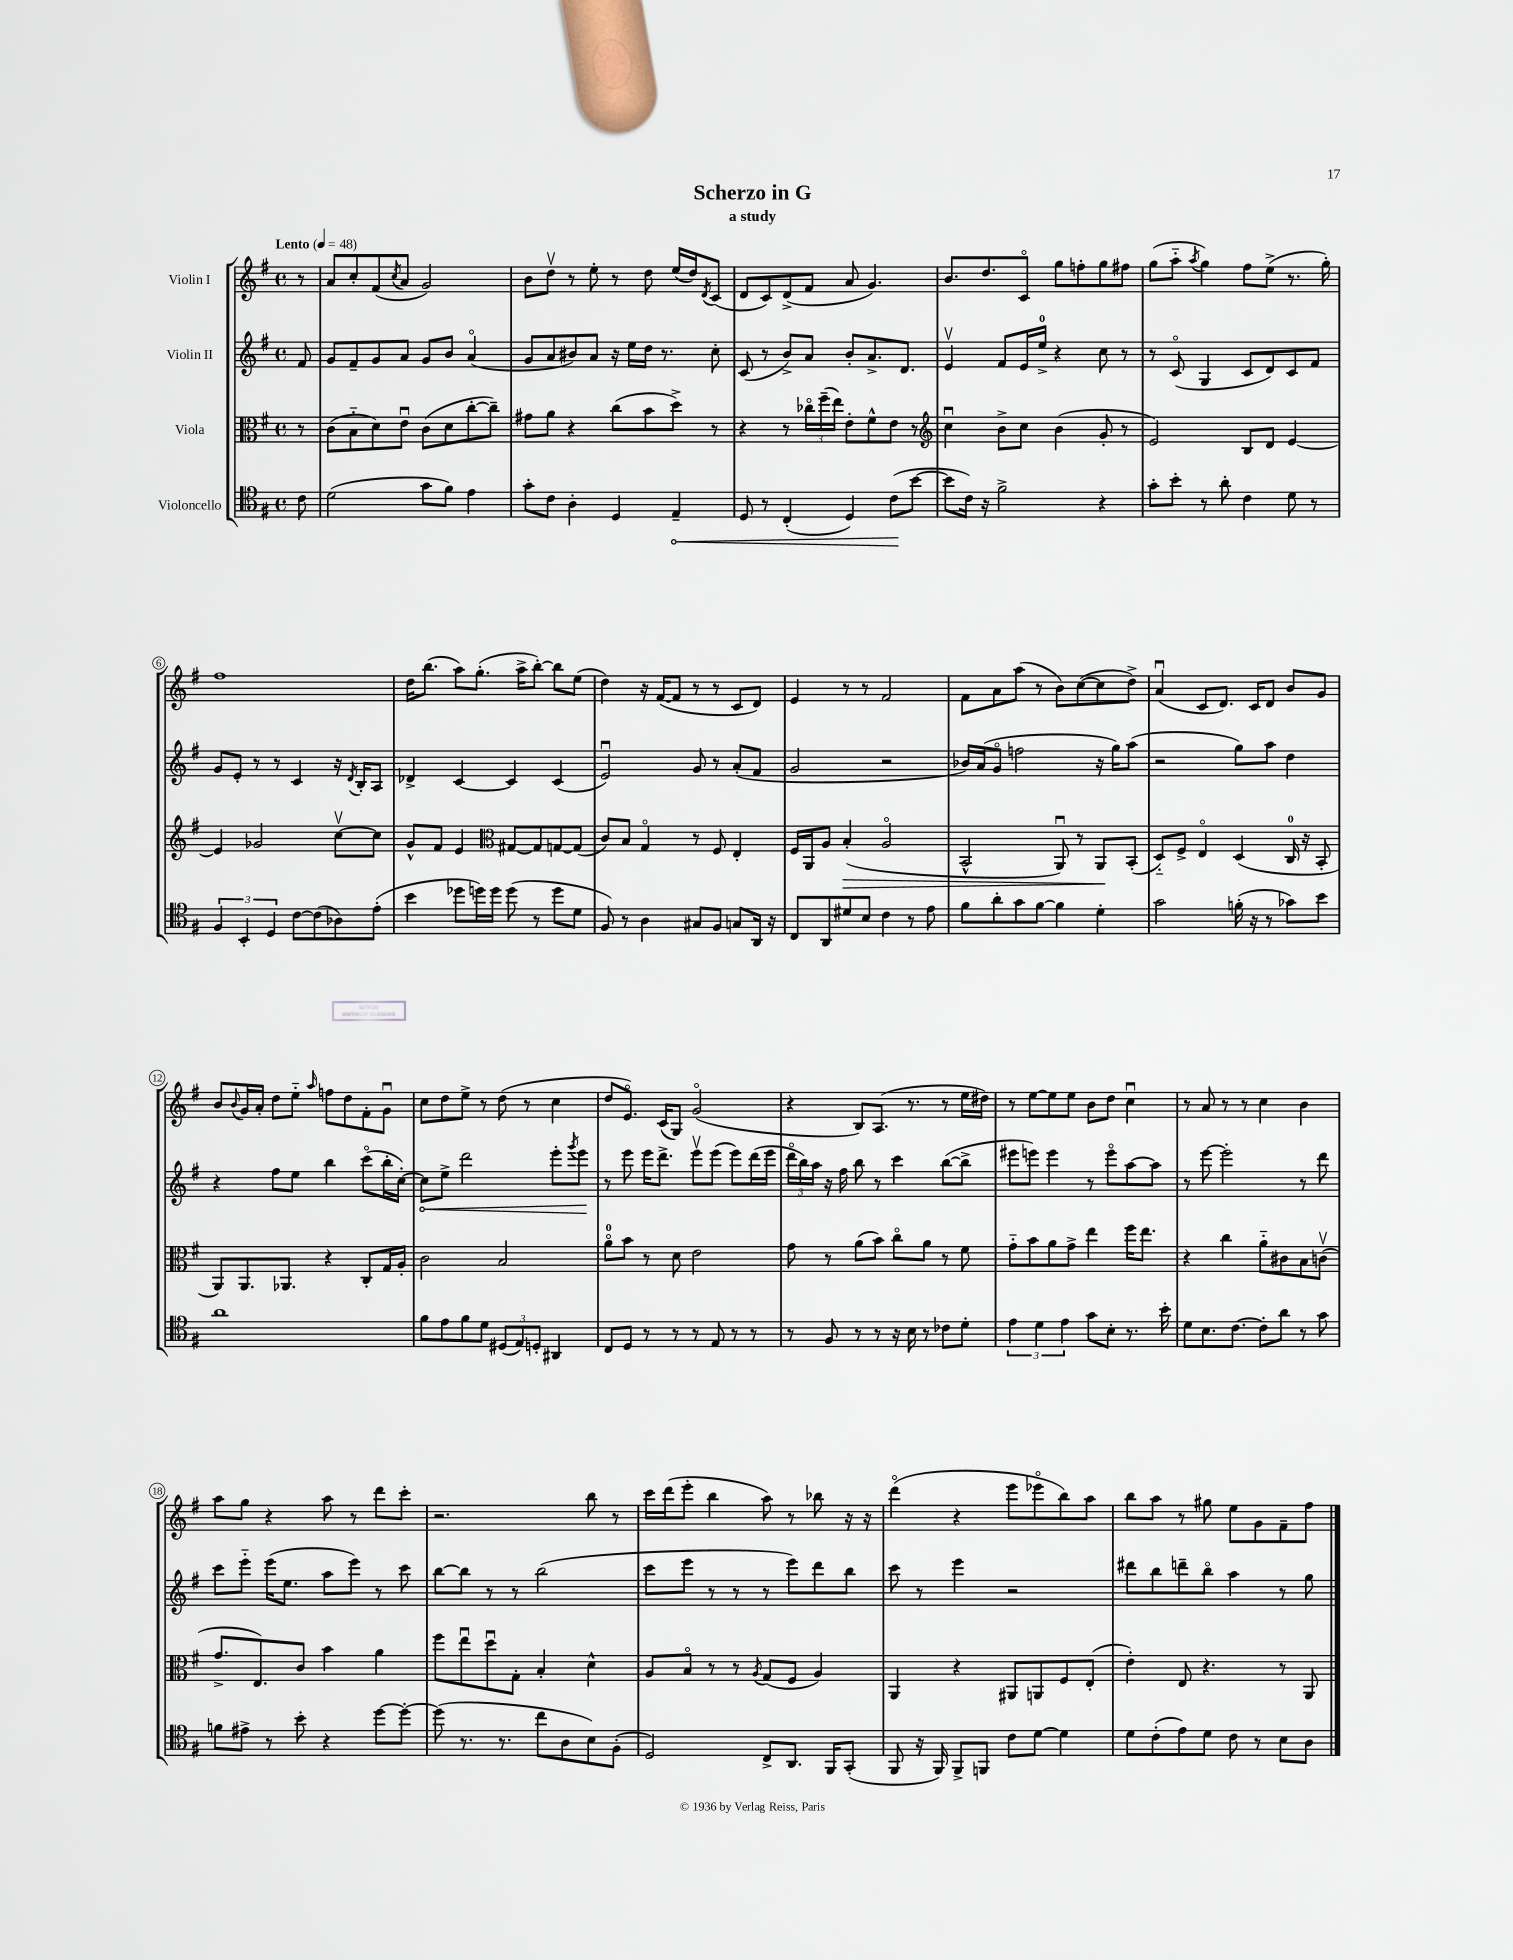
\header { title = "Scherzo in G" subtitle = "a study" }
<<
\new StaffGroup <<
\new Staff = "s0" \with { instrumentName = "Violin I" } {
    \clef treble \key g \major \defaultTimeSignature \time 4/4 \partial 8 \tempo "Lento" 4 = 48
    r8 |
    a'8 c''8-. fis'8( \acciaccatura { c''8 } a'8 g'2) |
    b'8 d''8\upbow r8 e''8-. r8 d''8 e''16( d''16) \acciaccatura { d'8 } c'8( |
    d'8 c'8) d'8->( fis'8 a'8 g'4.) |
    b'8. d''8. c'8\flageolet g''8 f''8-. g''8 fis''8 |
    g''8( a''8-_ \acciaccatura { a''8 } g''4) fis''8 e''8->( r8. g''16-.) |
    fis''1 |
    d''16 b''8.( a''8) g''8.-.( a''16-> b''8~-.) b''8 e''8( |
    d''4) r16 fis'16~( fis'8 r8 r8 c'8 d'8) |
    e'4 r8 r8 fis'2 |
    fis'8 a'8 a''8( r8 b'8) c''8~( c''8 d''8->) |
    a'4\downbow( c'8 d'8.) c'16 d'8 b'8 g'8 |
    b'8 \appoggiatura { b'8 } g'16 a'16-. d''8 e''8-_ \grace { a''16 } f''8 d''8 fis'8-. g'8\downbow |
    c''8 d''8 e''8-> r8 d''8( r8 c''4 |
    d''8 e'8.\flageolet) c'16( g8) g'2\flageolet( |
    r4 b8) a8.( r8. r8 e''16 dis''16) |
    r8 e''8~ e''8 e''8 b'8 d''8 c''4\downbow |
    r8 a'8 r8 r8 c''4 b'4 |
    a''8 g''8 r4 a''8 r8 d'''8 c'''8-. |
    r2. b''8 r8 |
    c'''16 d'''16( e'''8-. b''4 a''8) r8 bes''8 r16 r16 |
    d'''4\flageolet( r4 e'''8 ees'''8\flageolet b''8) a''8 |
    b''8 a''8 r8 gis''8 e''8 g'8 fis'8-- fis''8 \bar "|." |
}
\new Staff = "s1" \with { instrumentName = "Violin II" } {
    \clef treble \key g \major \defaultTimeSignature \time 4/4 \partial 8
    fis'8 |
    g'8 fis'8-- g'8 a'8 g'8 b'8 a'4\flageolet( |
    g'8 a'8 bis'8) a'8 r16 e''16 d''16 r8. c''8-. |
    c'8( r8 b'8->) a'8 b'8-. a'8.-> d'8. |
    e'4\upbow fis'8 e'16 e''16-0-> r4 c''8 r8 |
    r8 c'8\flageolet( g4 c'8 d'8) c'8 fis'8 |
    g'8 e'8-. r8 r8 c'4 r16 \acciaccatura { d'8 } b16-. a8 |
    des'4-> c'4~ c'4 c'4( |
    e'2\downbow) g'8 r8 a'8-.( fis'8 |
    g'2 r2 |
    bes'16) a'16( g'8\flageolet f''2 r16 g''16) a''8( |
    r2 g''8) a''8 d''4 |
    r4 fis''8 e''8 b''4 c'''8\flageolet( b''16-. c''16~-.) |
    \once \override Hairpin.circled-tip = ##t c''8\< e''8-> d'''2 e'''8-. \acciaccatura { g'''8 } e'''8\! |
    r8 e'''8 e'''16 d'''8.-> e'''8\upbow e'''8( e'''8) d'''16( e'''16 |
    \tuplet 3/2 { d'''16\flageolet b''16) a''16 } r16 fis''16 b''8 r8 c'''4 b''8~( b''8-> |
    eis'''8 e'''8) e'''4 r8 e'''8\flageolet a''8~ a''8 |
    r8 e'''8~ e'''2-. r8 d'''8 |
    c'''8 e'''8-_ e'''16( e''8. a''8 e'''8) r8 c'''8 |
    b''8~ b''8 r8 r8 b''2( |
    c'''8 e'''8 r8 r8 r8 e'''8) d'''8 b''8 |
    c'''8 r8 e'''4 r2 |
    dis'''8 b''8 d'''8-- b''8\flageolet a''4 r8 g''8 \bar "|." |
}
\new Staff = "s2" \with { instrumentName = "Viola" } {
    \clef alto \key g \major \defaultTimeSignature \time 4/4 \partial 8
    r8 |
    c'8( b8-_ d'8) e'8\downbow c'8( d'8 c''8~-. c''8--) |
    gis'8 a'8 r4 c''8( b'8 d''8->) r8 |
    r4 r8 \tuplet 3/2 { ces''16\flageolet fis''16--( e''16) } e'8-. fis'8-^ e'8 r8 |
    \clef treble c''4\downbow b'8-> c''8 b'4( g'8-. r8 |
    e'2) b8 d'8 e'4~ |
    e'4 ges'2 c''8~\upbow c''8 |
    g'8-^ fis'8 e'4 \clef alto gis8~ gis8 g8~ g8( |
    c'8) b8 g4\flageolet r8 fis8 e4-. |
    fis16 a,16 a8 b4-.\>( a2\flageolet |
    b,2-^ a,8\downbow) r8 a,8\! b,8-.( |
    d8-_) fis8-> e4\flageolet d4( c16-0 r16 b,8-. |
    a,8) a,8. aes,8. r4 c8-. g16 a16-. |
    c'2 b2 |
    a'8-0\flageolet b'8 r8 d'8 e'2 |
    g'8 r8 a'8( b'8) c''8\flageolet a'8 r8 fis'8 |
    g'8-_ b'8 a'8 g'8-> e''4 fis''16 e''8. |
    r4 c''4 a'8-_ cis'8 b8 c'8\upbow( |
    g'8.-> e8.) c'8 b'4 a'4 |
    fis''8 e''8\downbow d''8\downbow g8-. b4-. d'4-^ |
    a8 b8\flageolet r8 r8 \acciaccatura { a8 } g8( fis8 a4) |
    a,4 r4 ais,8 a,8 fis8 e8-.( |
    e'4-.) e8 r4. r8 a,8 \bar "|." |
}
\new Staff = "s3" \with { instrumentName = "Violoncello" } {
    \clef tenor \key g \major \defaultTimeSignature \time 4/4 \partial 8
    c'8 |
    d'2( g'8 fis'8) e'4 |
    g'8-. c'8 a4-. d4 \once \override Hairpin.circled-tip = ##t e4--\< |
    d8 r8 c4-.( d4) c'8\!( b'8~ |
    b'8 c'16) r16 fis'2-> r4 |
    g'8-. b'8-. r8 a'8-. c'4 d'8 r8 |
    \tuplet 3/2 { fis4 b,4-. d4 } c'8~ c'8( aes8) e'8-.( |
    b'4 des''8 d''16) d''16 d''8( r8 d''8 d'8 |
    fis8) r8 a4 gis8 fis8 g8 a,16 r16 |
    c8 a,8 dis'8 b8 c'4 r8 e'8 |
    fis'8 a'8-. g'8 fis'8~ fis'4 d'4-. |
    g'2 f'16-.( r16 r8 ges'8) b'8 |
    a'1 |
    fis'8 e'8 fis'8 d'8 \tuplet 3/2 { dis8( e8) d8-. } ais,4 |
    c8 d8 r8 r8 r8 e8 r8 r8 |
    r8 fis8 r8 r8 r16 b16 r8 ces'8 d'8-. |
    \tuplet 3/2 { e'4 d'4 e'4 } g'8 b8-. r8. b'16-. |
    d'8 b8. c'8.~ c'8-. a'8 r8 g'8 |
    f'8 eis'8-> r8 b'8-. r4 d''8~ d''8~-. |
    d''8( r8. r8. c''8 a8 b8) fis8-.( |
    d2) c8-> a,8. fis,16 g,8-.( |
    fis,8 r16 fis,16) fis,8-> f,8 c'8 d'8~ d'4 |
    d'8 c'8-.( e'8) d'8 c'8 r8 b8 a8 \bar "|." |
}
>>
>>
\layout { \context { \Score \override BarNumber.stencil = #(make-stencil-circler 0.1 0.3 ly:text-interface::print) } }
